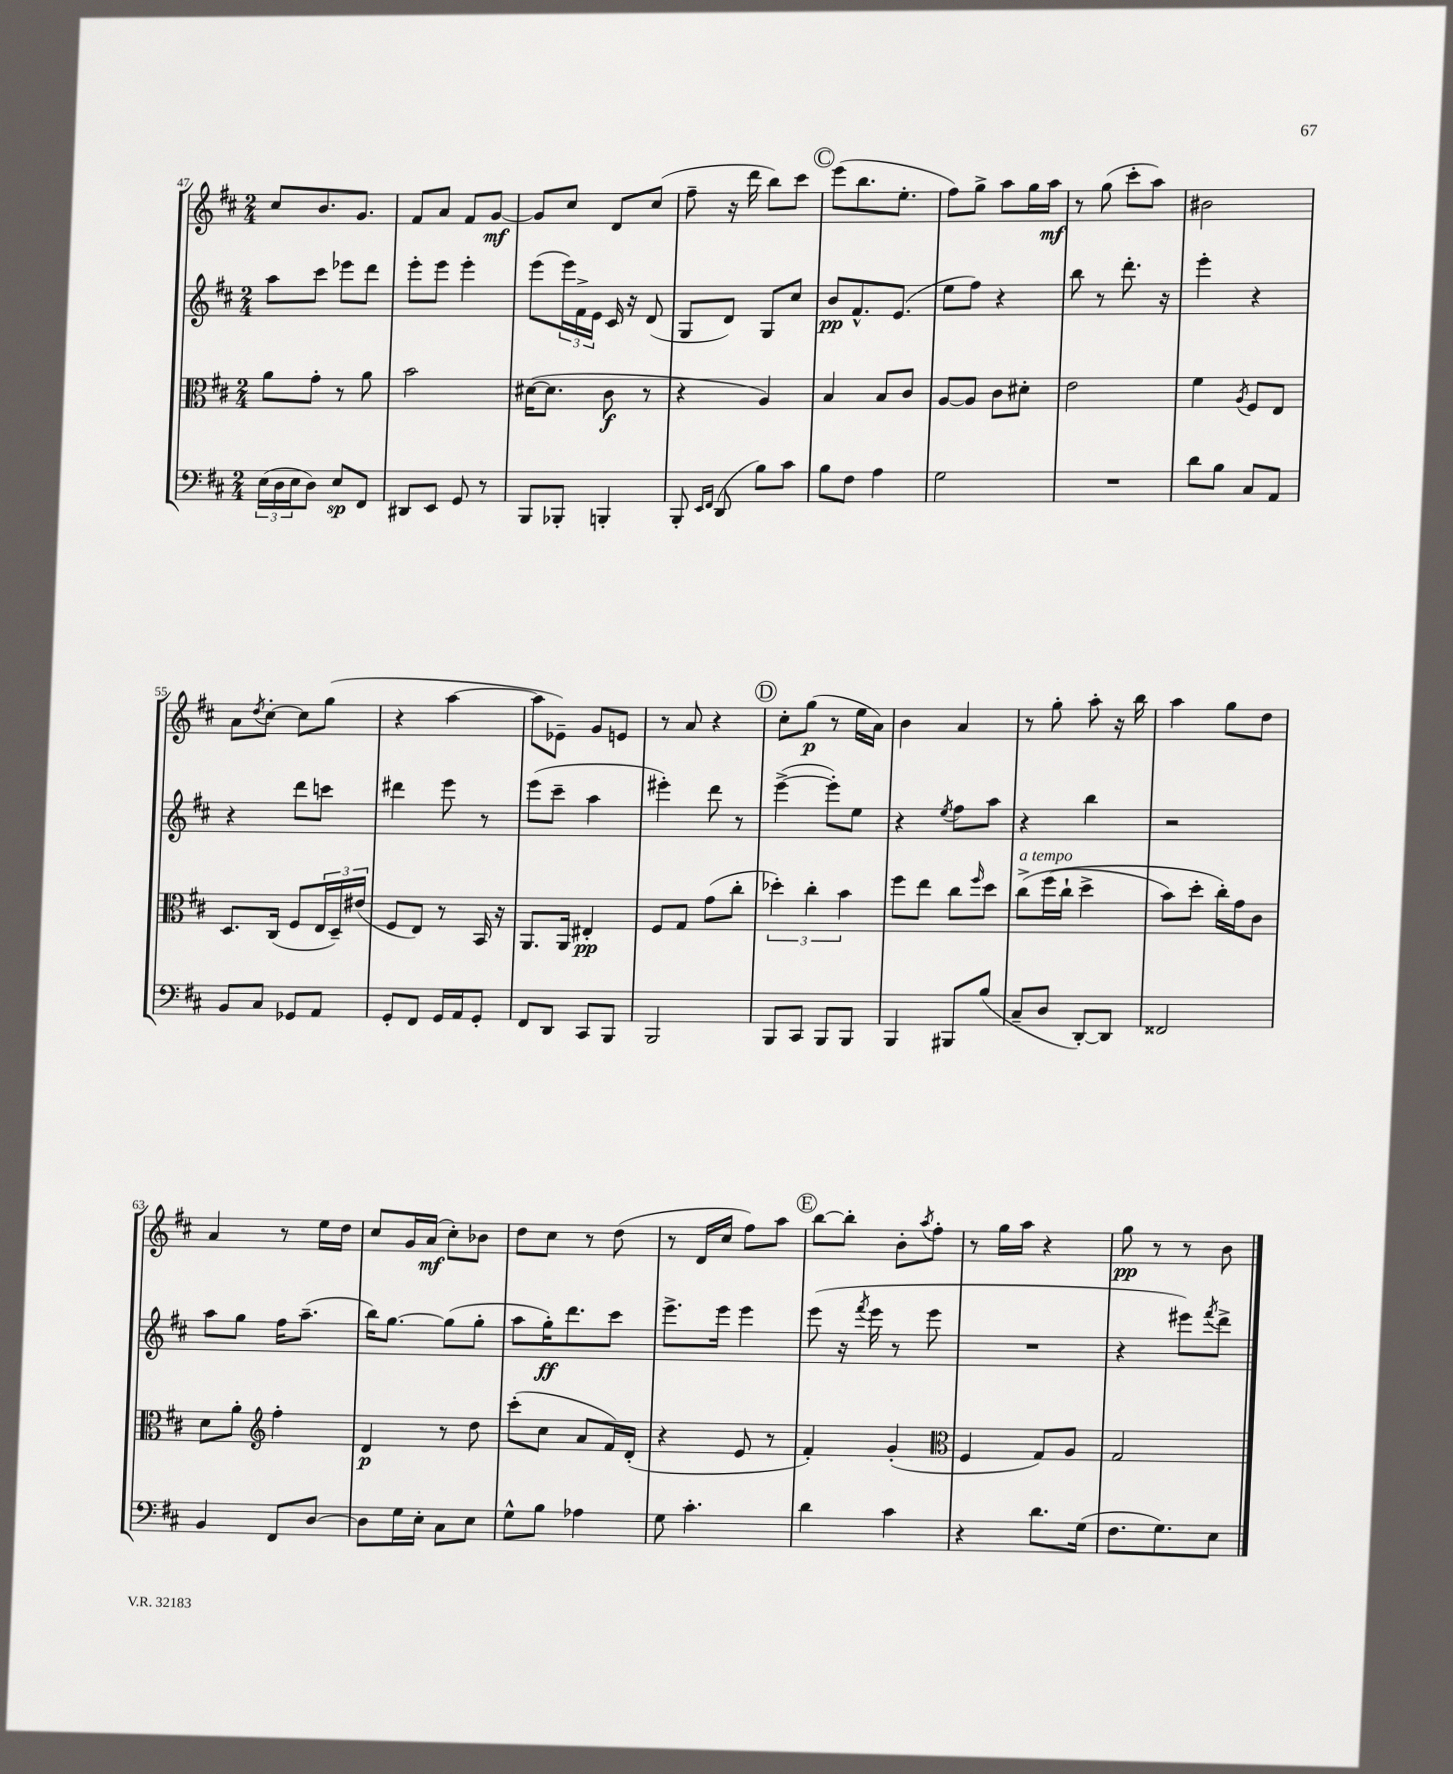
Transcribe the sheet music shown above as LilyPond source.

<<
\new StaffGroup <<
\new Staff = "s0" {
    \clef treble \key d \major \numericTimeSignature \time 2/4
    cis''8 b'8. g'8. |
    fis'8 a'8 fis'8 g'8~\mf |
    g'8 cis''8 d'8 cis''8( |
    fis''8-- r16 d'''16 b''8) cis'''8 |
    \mark \markup { \circle "C" } e'''8( b''8. e''8.-. |
    fis''8) g''8-> a''8 g''16 a''16\mf |
    r8 g''8( cis'''8-. a''8) |
    bis'2 |
    a'8 \acciaccatura { d''8 } cis''8~-. cis''8 g''8( |
    r4 a''4~ |
    a''8 ees'8--) g'8 e'8 |
    r8 a'8 r4 |
    \mark \markup { \circle "D" } cis''8-. g''8\p( r8 e''16 a'16) |
    b'4 a'4 |
    r8 g''8-. a''8-. r16 b''16 |
    a''4 g''8 d''8 |
    a'4 r8 e''16 d''16 |
    cis''8 g'16 a'16\mf( cis''8-.) bes'8 |
    d''8 cis''8 r8 d''8( |
    r8 d'16 cis''16 fis''8) a''8 |
    \mark \markup { \circle "E" } b''8~ b''8-. b'8-. \acciaccatura { a''8 } fis''8-. |
    r8 g''16 a''16 r4 |
    g''8\pp r8 r8 b'8 \bar "|." |
}
\new Staff = "s1" {
    \clef treble \key d \major \numericTimeSignature \time 2/4
    a''8 cis'''8 ees'''8 d'''8 |
    e'''8-. e'''8 e'''4-. |
    e'''8( \tuplet 3/2 { e'''16) fis'16-> e'16 } cis'16 r16 d'8( |
    g8 d'8) g8 cis''8 |
    \mark \markup { \circle "C" } b'8\pp fis'8.-^ e'8.( |
    e''8 fis''8) r4 |
    b''8 r8 d'''8.-. r16 |
    e'''4-. r4 |
    r4 d'''8 c'''8 |
    dis'''4 e'''8 r8 |
    e'''8( cis'''8-- a''4 |
    eis'''4-.) d'''8 r8 |
    \mark \markup { \circle "D" } e'''4~->( e'''8-.) e''8 |
    r4 \acciaccatura { e''8 } fis''8 a''8 |
    r4 b''4 |
    r2 |
    a''8 g''8 fis''16 a''8.--( |
    b''16) g''8.~ g''8( g''8-. |
    a''8 g''16-.\ff) d'''8. cis'''8 |
    e'''8.-> e'''16 e'''4 |
    \mark \markup { \circle "E" } e'''8( r16 \acciaccatura { fis'''8 } e'''16 r8 e'''8 |
    R2 |
    r4 eis'''8) \acciaccatura { fis'''8 } d'''8-> \bar "|." |
}
\new Staff = "s2" {
    \clef alto \key d \major \numericTimeSignature \time 2/4
    a'8 g'8-. r8 a'8 |
    b'2 |
    dis'16~( dis'8. cis'8\f r8 |
    r4 a4) |
    \mark \markup { \circle "C" } b4 b8 cis'8 |
    a8~ a8 cis'8 dis'8-. |
    e'2 |
    fis'4 \acciaccatura { a8 } fis8 e8 |
    d8. cis16( fis8 \tuplet 3/2 { e16 d16--) eis'16( } |
    fis8 e8) r8 b,16 r16 |
    a,8. a,16 eis4-.\pp |
    fis8 g8 g'8( cis''8-. |
    \mark \markup { \circle "D" } \tuplet 3/2 { des''4-.) cis''4-. b'4 } |
    fis''8 e''8 cis''8 \grace { fis''16 } d''8 |
    cis''8->^\markup { \italic "a tempo" }\( fis''16( cis''16-! d''4-> |
    b'8) d''8-. cis''16-.\) g'16 cis'8 |
    d'8 a'8-. \clef treble fis''4-. |
    d'4\p r8 d''8 |
    cis'''8-.( cis''8 a'8 fis'16) d'16-.( |
    r4 e'8 r8 |
    \mark \markup { \circle "E" } fis'4-.) g'4-.( |
    \clef alto fis4 g8) a8 |
    g2 \bar "|." |
}
\new Staff = "s3" {
    \clef bass \key d \major \numericTimeSignature \time 2/4
    \tuplet 3/2 { e16( d16 e16 } d8) e8\sp fis,8 |
    dis,8 e,8 g,8 r8 |
    b,,8 bes,,8-. b,,4-. |
    b,,8-. \grace { e,16 fis,16 } d,8( b8) cis'8 |
    \mark \markup { \circle "C" } b8 fis8 a4 |
    g2 |
    R2 |
    d'8 b8 cis8 a,8 |
    b,8 cis8 ges,8 a,8 |
    g,8-. fis,8 g,16 a,16 g,8-. |
    fis,8 d,8 cis,8 b,,8 |
    b,,2 |
    \mark \markup { \circle "D" } b,,8 cis,8 b,,8 b,,8 |
    b,,4 bis,,8 b8( |
    cis8-- d8 d,8~-.) d,8 |
    fisis,2 |
    b,4 fis,8 d8~ |
    d8 g16 e16-. cis8 e8 |
    g8-^ b8 aes4 |
    g8 cis'4.-. |
    \mark \markup { \circle "E" } d'4 cis'4 |
    r4 d'8. g16( |
    fis8. g8.) e8 \bar "|." |
}
>>
>>
\layout { \context { \Score currentBarNumber = #47 } }
